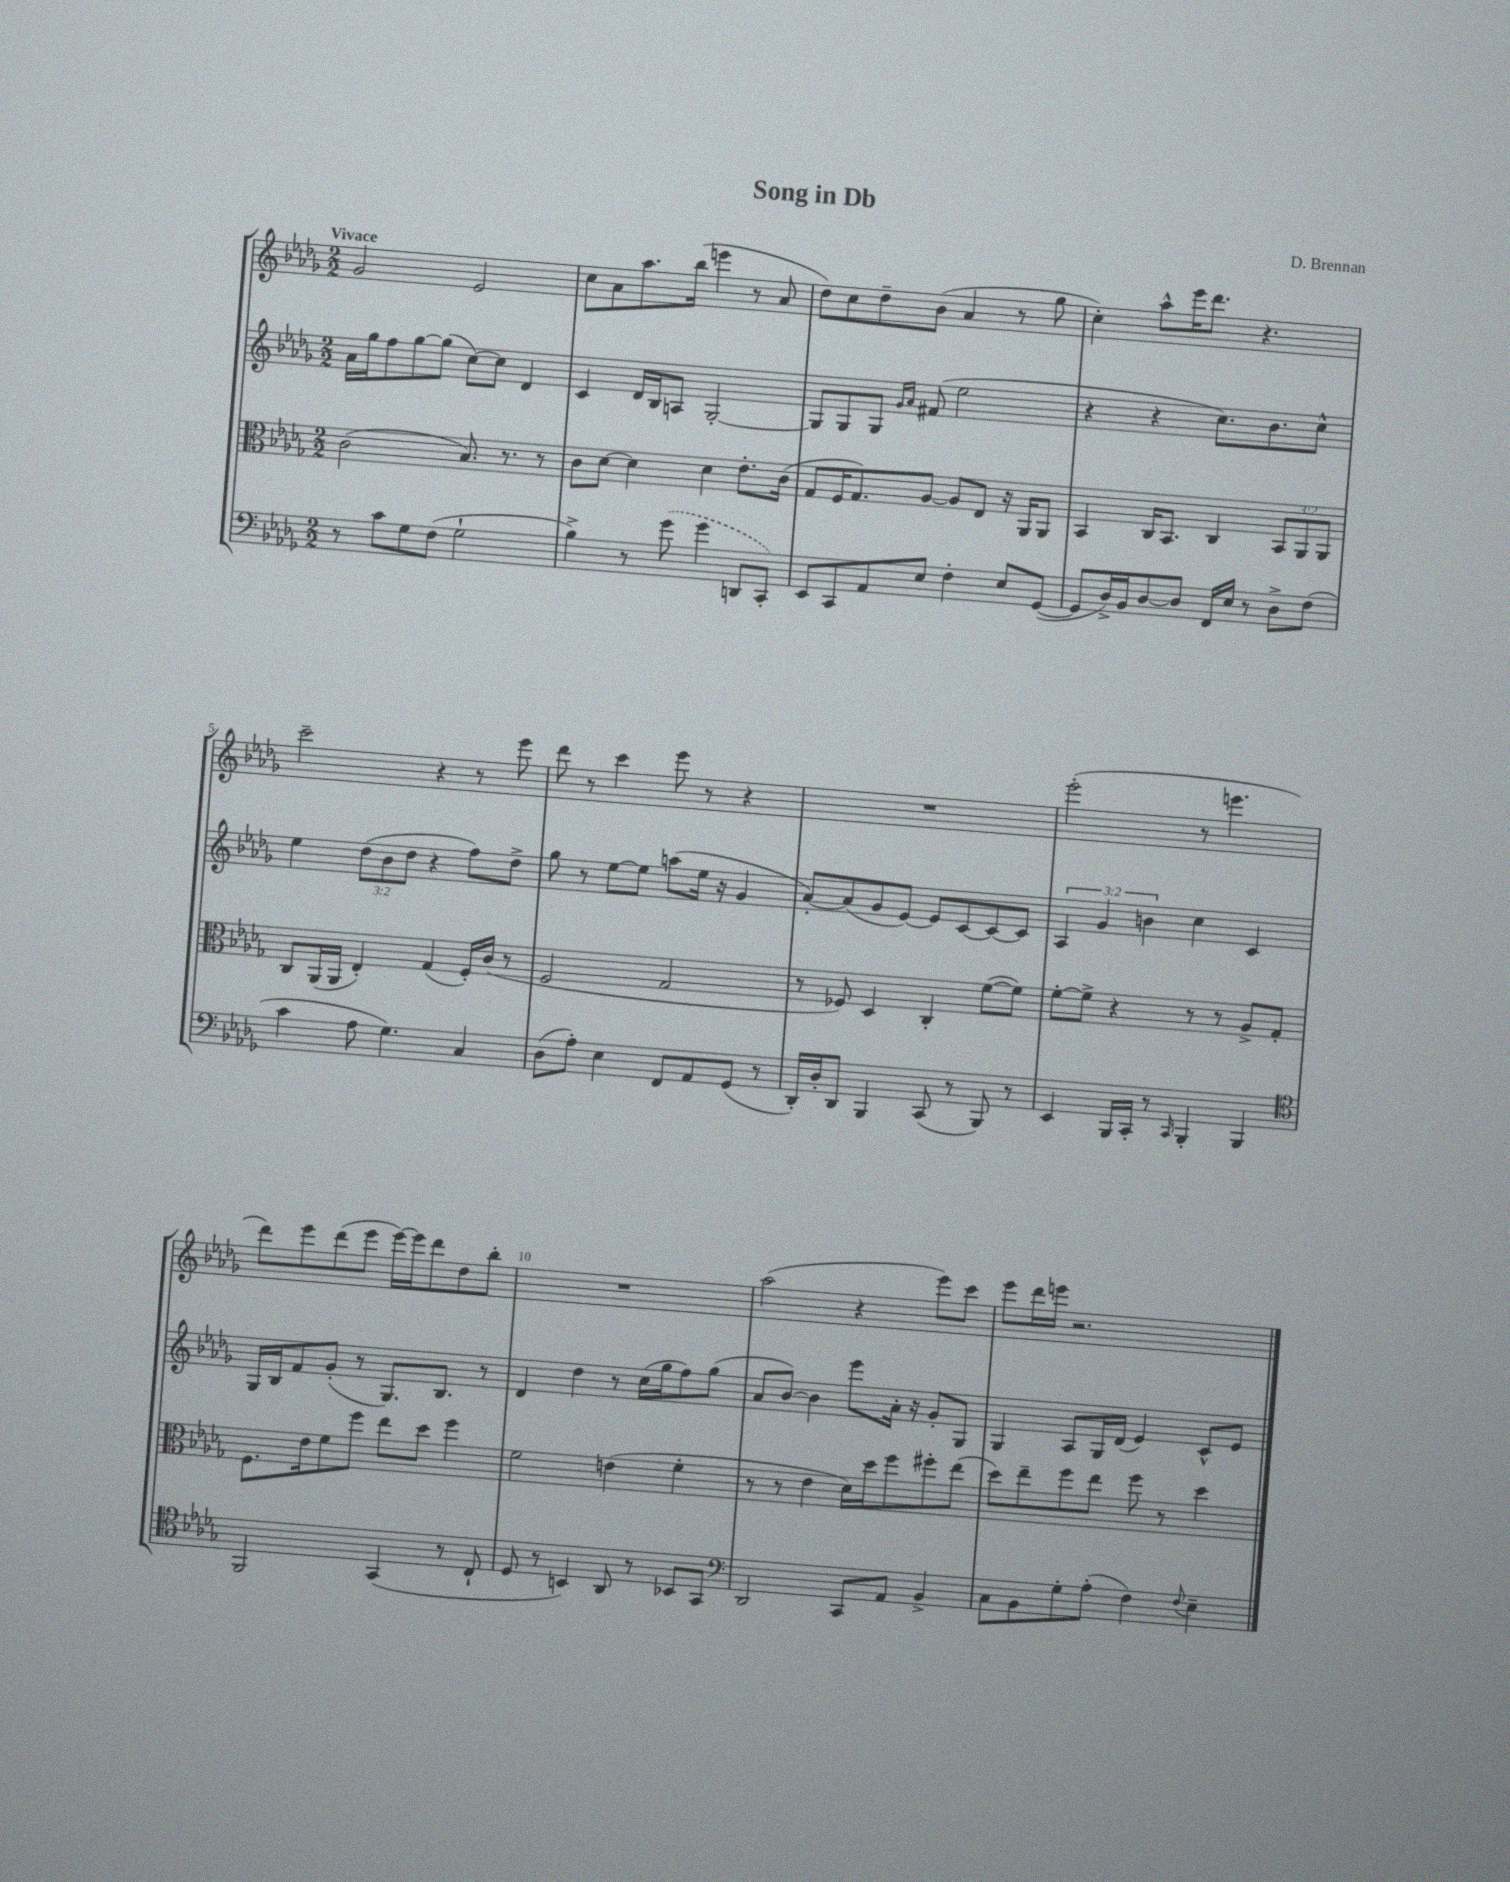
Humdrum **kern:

**kern	**kern	**kern	**kern
*staff4	*staff3	*staff2	*staff1
*clefF4	*clefC3	*clefG2	*clefG2
*k[b-e-a-d-g-]	*k[b-e-a-d-g-]	*k[b-e-a-d-g-]	*k[b-e-a-d-g-]
*M2/2	*M2/2	*M2/2	*M2/2
8r	(2c\	16a-\LL	2g-/
.	.	16gg-\J	.
8c\L	.	8ff\	.
8G-\	.	[8gg-\	.
(8F\J	.	(8gg-\]J	.
2G-`\	8.B-/)	[8cc\L)	2e-/
.	.	8cc\]J	.
.	8.r	.	.
.	.	4d-/	.
.	8r	.	.
=	=	=	=
4B-^\)	8c\L	4c/	8cc\L
.	[8d-\J	.	8a-\
8r	4d-\]	16d-/LL	8.aa-\
.	.	16B-/J	.
(8g-\	.	8A/J	.
.	.	.	(16bb-\Jk
4g-\	4d-\	[2G-'/	4eee\
8DD/L	8.e-'\L	.	8r
8CC'/J)	.	.	8a-/
.	(16c\Jk	.	.
=	=	=	=
8EE-/L	8G-/L	8G-/]L	8dd-\L)
8CC/	16F/K	8G-/	8cc\
.	8.G-/)	.	.
8AA-/	.	8G-/J	8dd-~\
.	.	16qqg-/LL	.
.	.	16qqa-/JJ	.
8E-/J	[8A-/J	(8f#/	(8b-\J
4F'\	8A-/]L	2ee-\	4a-/
.	8E-/J	.	.
8E-/L	16r	.	8r
.	16AA-/LK	.	.
([8GG-/J	8AA-/J	.	8gg-\
=	=	=	=
8GG-/]L	4BB-/	4r	4cc'\)
16D-^/L)	.	.	.
16BB-/J	.	.	.
[8D-/	16C/LK	4r	8aa-^^\L
.	8.BB-/J	.	.
8D-/]J	.	.	16eee-\K
.	.	.	8.ddd-\J
16FF/LL	4C/	8.cc\L)	.
16E-/JJ	.	.	.
8r	.	.	4.r
.	.	8.b-\	.
8D-^\L	12BB-/L	.	.
.	12AA-/	.	.
(8F\J	.	8cc^^\J	.
.	12AA-/J	.	.
=	=	=	=
4c\	8C/L	4ee-\	2ccc~\
.	(16AA-/L	.	.
.	16AA-/JJ	.	.
8A-\	4E-'/)	(12dd-\L	.
.	.	12b-\	.
4.G-\)	.	.	.
.	.	12dd-\J	.
.	(4G-/	4r	4r
4C/	16F'/LL)	8ff\L)	8r
.	(16c/JJ	.	.
.	8r	8dd-^\J	8eee-\
=	=	=	=
(8D-\L	2F/	8gg-\	8ddd-\
8A-'\J)	.	8r	8r
4E-\	.	[8ee-\L	4ccc\
.	.	8ee-\]J	.
8FF/L	2G-/	(8aa\L	8eee-\
8AA-/	.	16ee-\Jk	8r
.	.	16r	.
(8GG-/J	.	4g-/	4r
8r	.	.	.
=	=	=	=
16DD-'/LL)	8r	[8a-'/L)	1r
16D-'/J	.	.	.
8DD-/J	8F-/)	(8a-/]	.
4BBB-/	4D-/	8g-/	.
.	.	[8e-/J)	.
(8CC/	4C'/	8e-/]L	.
8r	.	[8c/	.
8BBB-/)	([8f\L	8c/_	.
8r	8f\]J)	8c/]J	.
=	=	=	=
4EE-/	[8f'\L	6A-/	(2eee-'\
.	8f^\]J	.	.
.	.	6g-/	.
16BBB-/LL	4r	.	.
16CC'/JJ	.	.	.
.	.	6b\	.
8r	.	.	.
16qqCC/	.	.	.
4BBB-'/	8r	4cc\	8r
.	8r	.	4.eee\
4BBB-/	8A-^/L	4c/	.
.	8G-'/J	.	.
=	=	=	=
*clefC4	*	*	*
2FF/	8.F\L	16G-/LL	8ddd-\L)
.	.	16B-/J	.
.	.	8f/	8eee-\
.	16e-\k	.	.
.	8f\	(8g-'/J	(8ddd-\
.	8ff\J	8r	8eee-\J
(4GG-/	8ee-\L	8.G-/L)	[16eee-\LL)
.	.	.	16eee-\]J
.	8dd-\J	.	8ddd-\
.	.	8.B-/J	.
8r	4ff\	.	8dd-\
8C`/	.	8r	8bb-'\J
=	=	=	=
8D-/	2f\	4d-/	1r
8r	.	.	.
4BB/)	.	4dd-\	.
8AA-/	(4e\	8r	.
8r	.	(16cc\LL	.
.	.	16gg-\J	.
8BB-/L	4f'\	8ff\)	.
8GG-/J	.	(8gg-\J	.
=	=	=	=
*clefF4	*	*	*
2DD-/	8r	8a-/L	(2aa-\
.	8r	[8b-/J)	.
.	4e-\	4b-\]	.
8CC/L	16d-\LL)	8eee-\L	4r
.	16dd-\J	.	.
8AA-/J	8ff\	16a-'\Jk	.
.	.	16r	.
4BB-^/	8ff#'\	8g-'/L	8eee-\L)
.	(8ee-\J	8G-/J	8ccc\J
=	=	=	=
8C\L	8dd-\L)	4G-/	8eee-\L
8BB-\	8ee-~\	.	16ddd-\L
.	.	.	16eee\JJ
8G-'\	8ff\	8A-/L	2.r
(8A-'\J	8ee-\J	16G-/L	.
.	.	(16d-/JJ	.
4F\)	8ff\	4e-/)	.
.	8r	.	.
8qqF/	.	.	.
4E-~\	4dd-\	8c^^/L	.
.	.	8e-/J	.
==	==	==	==
*-	*-	*-	*-
